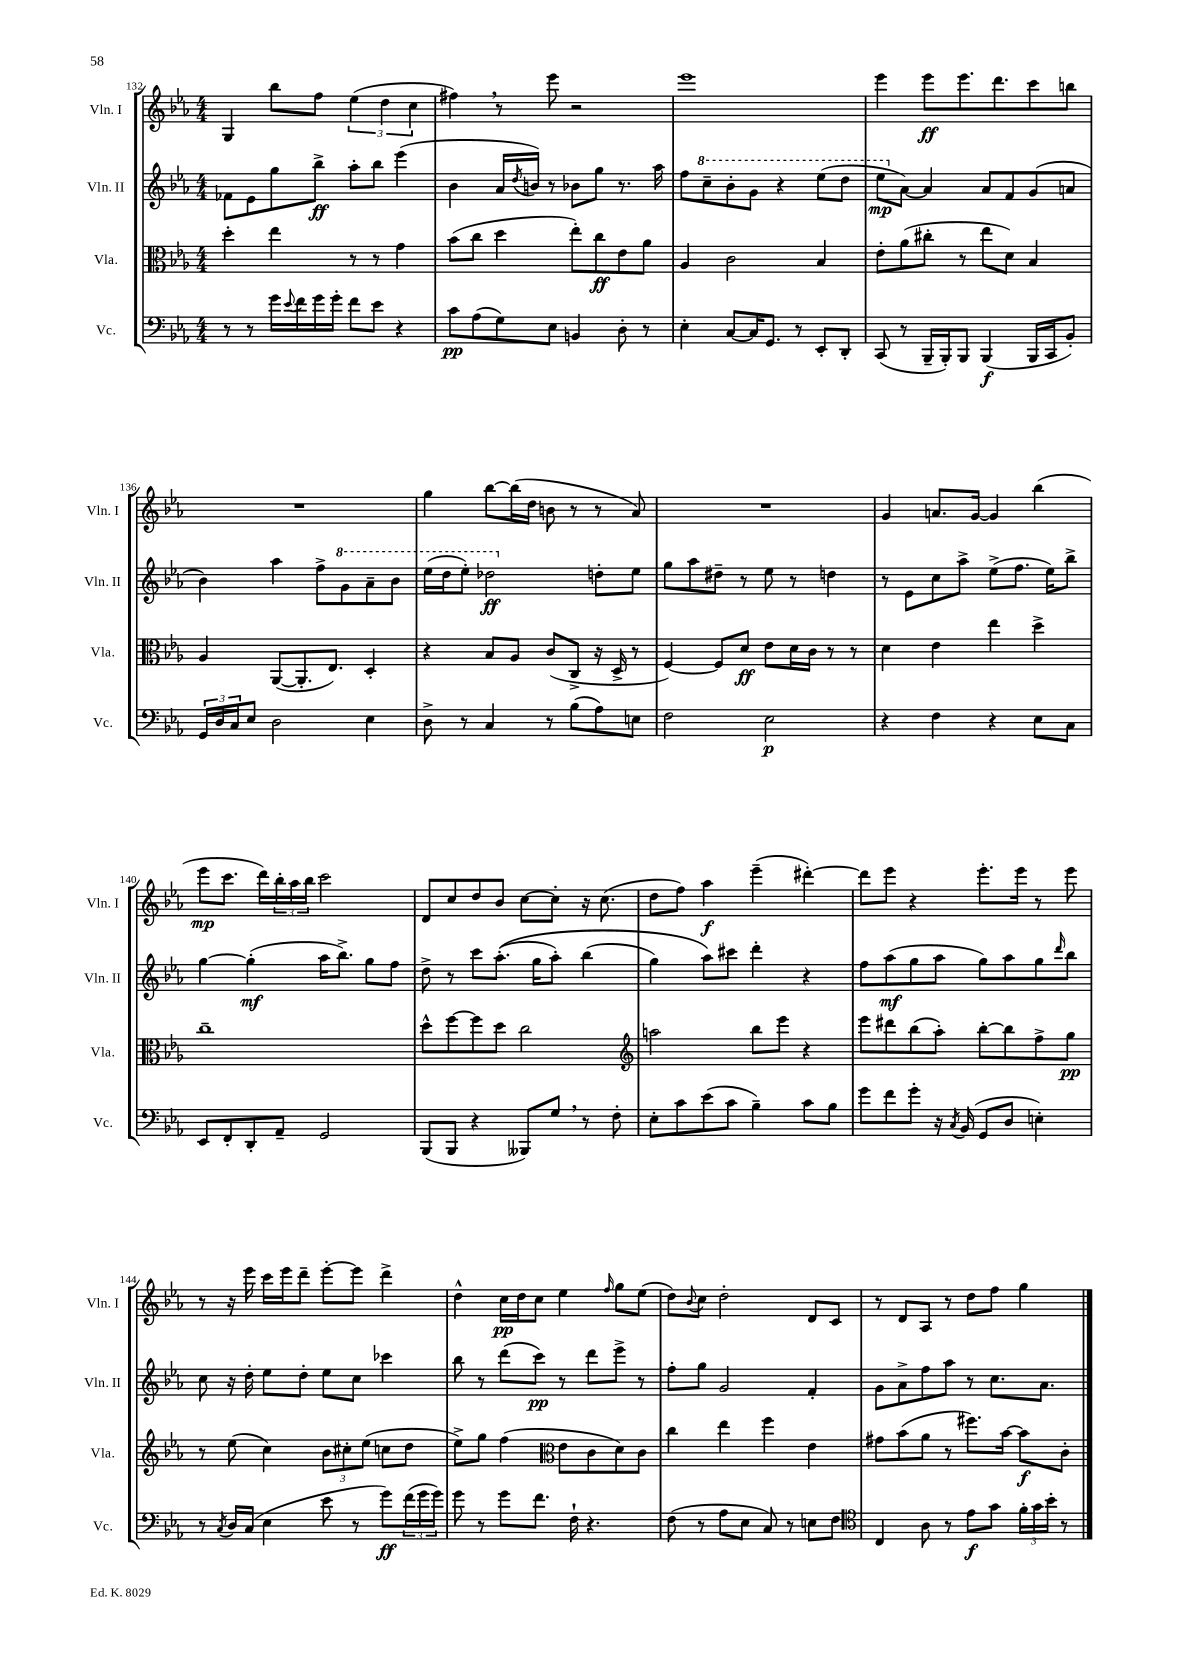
<<
\new StaffGroup <<
\new Staff = "s0" \with { instrumentName = "Vln. I" shortInstrumentName = "Vln. I" } {
    \clef treble \key ees \major \numericTimeSignature \time 4/4
    g4 bes''8 f''8 \tuplet 3/2 { ees''4( d''4 c''4 } |
    fis''4) \breathe r8 ees'''8 r2 |
    ees'''1 |
    ees'''4 ees'''8\ff ees'''8. d'''8. c'''8 b''8 |
    R1 |
    g''4 bes''8~ bes''16( d''16 b'8 r8 r8 aes'8) |
    R1 |
    g'4 a'8. g'16~ g'4 bes''4( |
    ees'''8\mp c'''8. d'''16) \tuplet 3/2 { bes''16-. aes''16 bes''16 } c'''2 |
    d'8 c''8 d''8 bes'8 c''8~ c''8-. r16 c''8.( |
    d''8 f''8) aes''4\f ees'''4--( dis'''4~-.) |
    dis'''8 ees'''8 r4 ees'''8.-. ees'''16 r8 ees'''8 |
    r8 r16 ees'''16 c'''16 ees'''16 d'''8-- ees'''8~-. ees'''8 d'''4-> |
    d''4-^ c''16\pp d''16 c''8 ees''4 \grace { f''16 } g''8 ees''8( |
    d''8) \appoggiatura { bes'8 } c''8 d''2-. d'8 c'8 |
    r8 d'8 aes8 r8 d''8 f''8 g''4 \bar "|." |
}
\new Staff = "s1" \with { instrumentName = "Vln. II" shortInstrumentName = "Vln. II" } {
    \clef treble \key ees \major \numericTimeSignature \time 4/4
    fes'8 ees'8 g''8 bes''8->\ff aes''8-. bes''8 ees'''4( |
    bes'4 aes'16 \acciaccatura { d''8 } b'16) r8 bes'8 g''8 r8. aes''16 |
    f''8 \ottava #1 c'''8-- bes''8-. g''8 r4 ees'''8( d'''8 |
    ees'''8\mp \ottava #0 aes'8~) aes'4 aes'8 f'8 g'8( a'8 |
    bes'4) aes''4 f''8-> \ottava #1 g''8 aes''8-- bes''8 |
    ees'''16( d'''16 ees'''8-.) des'''2\ff \ottava #0 d''!8-. ees''8 |
    g''8 aes''8 dis''8-- r8 ees''8 r8 d''4 |
    r8 ees'8 c''8 aes''8-> ees''8->( f''8. ees''16) bes''8-> |
    g''4~ g''4-.\mf( aes''16 bes''8.->) g''8 f''8 |
    d''8-> r8 c'''8 aes''8.-.(\( g''16 aes''8-.) bes''4( |
    g''4) aes''8\) cis'''8 d'''4-. r4 |
    f''8 aes''8\mf( g''8 aes''8 g''8) aes''8 g''8 \grace { d'''16 } bes''8 |
    c''8 r16 d''16-. ees''8 d''8-. ees''8 c''8 ces'''4 |
    bes''8 r8 d'''8( c'''8\pp) r8 d'''8 ees'''8-> r8 |
    f''8-. g''8 g'2 f'4-. |
    g'8 aes'8-> f''8 aes''8 r8 c''8. aes'8. \bar "|." |
}
\new Staff = "s2" \with { instrumentName = "Vla." shortInstrumentName = "Vla." } {
    \clef alto \key ees \major \numericTimeSignature \time 4/4
    d''4-. ees''4 r8 r8 g'4 |
    bes'8( c''8 d''4 ees''8-.) c''8\ff ees'8 aes'8 |
    aes4 c'2 bes4 |
    ees'8-. aes'8( cis''8-. r8 ees''8 d'8) bes4 |
    aes4 aes,8~( aes,8.-. ees8.) d4-. |
    r4 bes8 aes8 c'8( c8-> r16 d16-> r8 |
    f4~) f8 d'8\ff ees'8 d'16 c'16 r8 r8 |
    d'4 ees'4 ees''4 d''4-> |
    c''1-- |
    d''8-^ f''8~ f''8 d''8 c''2 |
    \clef treble a''2 bes''8 ees'''8 r4 |
    ees'''8 dis'''8 bes''8( aes''8-.) bes''8~-. bes''8 f''8-> g''8\pp |
    r8 ees''8( c''4) \tuplet 3/2 { bes'8 cis''8-. ees''8( } c''8 d''8 |
    ees''8->) g''8 f''4( \clef alto ees'8 c'8 d'8) c'8 |
    c''4 ees''4 f''4 ees'4 |
    gis'8 bes'8( aes'8 r8 fis''8.) bes'16~ bes'8\f c'8-. \bar "|." |
}
\new Staff = "s3" \with { instrumentName = "Vc." shortInstrumentName = "Vc." } {
    \clef bass \key ees \major \numericTimeSignature \time 4/4
    r8 r8 g'16 \appoggiatura { ees'8 } f'16 g'16 g'16-. f'8 ees'8 r4 |
    c'8\pp aes8( g8) ees8 b,4 d8-. r8 |
    ees4-. c8~ c16 g,8. r8 ees,8-. d,8-. |
    c,8( r8 bes,,16-- bes,,16-.) bes,,8 bes,,4\f( bes,,16 c,16 bes,8-.) |
    \tuplet 3/2 { g,16 d16 c16 } ees8 d2 ees4 |
    d8-> r8 c4 r8 bes8( aes8) e8 |
    f2 ees2\p |
    r4 f4 r4 ees8 c8 |
    ees,8 f,8-. d,8-. aes,8-- g,2 |
    bes,,8( bes,,8 r4 beses,,8) g8 \breathe r8 f8-. |
    ees8-. c'8 ees'8( c'8 bes4--) c'8 bes8 |
    g'8 f'8 g'8-. r16 \acciaccatura { c8 } bes,16( g,8 d8 e4-.) |
    r8 \acciaccatura { c8 } d16 c16( ees4 ees'8 r8 g'8\ff) \tuplet 3/2 { f'16( g'16 g'16) } |
    g'8 r8 g'8 f'8. f16-! r4. |
    f8( r8 aes8 ees8 c8) r8 e8 f8 |
    \clef tenor c4 aes8 r8 ees'8\f g'8 \tuplet 3/2 { f'16-. g'16 bes'16-. } r8 \bar "|." |
}
>>
>>
\layout { \context { \Score currentBarNumber = #132 } }
